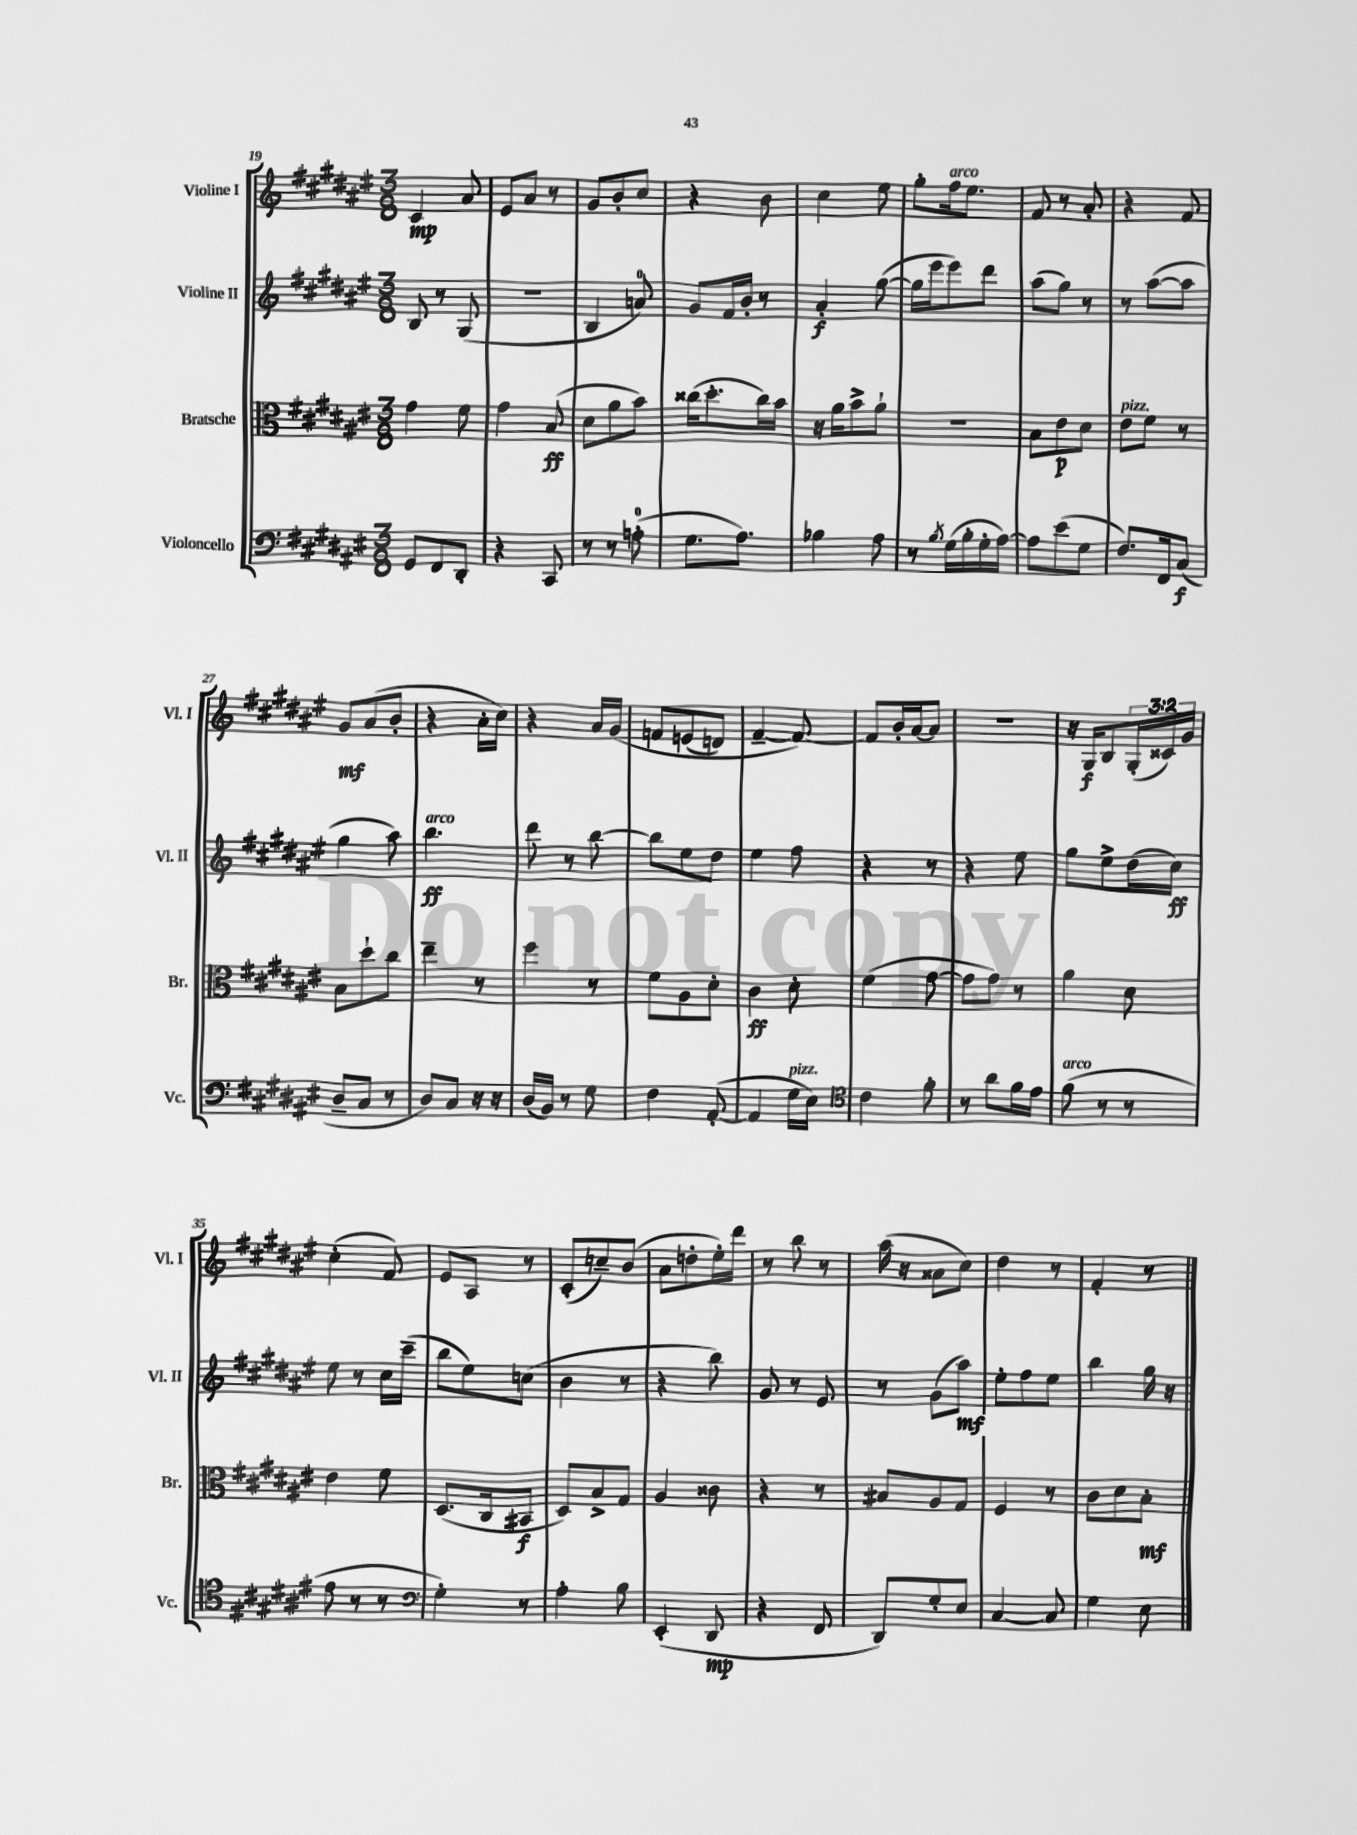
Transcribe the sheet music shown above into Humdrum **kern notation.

**kern	**kern	**kern	**kern
*staff4	*staff3	*staff2	*staff1
*clefF4	*clefC3	*clefG2	*clefG2
*k[f#c#g#d#a#e#]	*k[f#c#g#d#a#e#]	*k[f#c#g#d#a#e#]	*k[f#c#g#d#a#e#]
*M3/8	*M3/8	*M3/8	*M3/8
8GG#	4g#	8B	4c#
8FF#	.	8r	.
8DD#'	8f#	(8G#	8a#
=	=	=	=
4r	4g#	4.r	8e#
.	.	.	8a#
8CC#	(8B	.	8r
=	=	=	=
8r	8d#	4B	8g#
8r	8a#	.	8b'
(8A'	8b)	8a)	8cc#
=	=	=	=
8.G#	(16cc##	8g#	4r
.	8.dd#'	.	.
.	.	16f#	.
8.A#)	.	16b'	.
.	16cc##)	8r	8b
.	16b	.	.
=	=	=	=
4B-	16r	4a#'	4cc#
.	16a#	.	.
.	8b^	.	.
8A#	8a#`	([8gg#	8ee#
=	=	=	=
8r	4.r	16gg#]	8gg#'
.	.	16eee#	.
8qB	.	.	.
(16G#	.	8eee#)	16ff#
16B'	.	.	8.ee#
16G#'	.	8ddd#	.
[16A#)	.	.	.
=	=	=	=
8A#]	8B	(8aa#	8f#
(8e#	8e#	8gg#)	8r
8G#	8d#	8r	8a#'
=	=	=	=
8.F#)	8e#	8r	4r
.	8f#	([8aa#	.
16FF#	.	.	.
(8C#	8r	8aa#]	8f#
=	=	=	=
8D#~	8B	4gg#	8g#
8C#	8dd#`	.	(8a#
8r	8cc#	8aa#)	8b'
=	=	=	=
8D#)	4ee#~	4.bb	4r
8C#	.	.	.
16r	8r	.	16a#'
16r	.	.	16cc#)
=	=	=	=
(16D#	4ff#	8ddd#	4r
16BB)	.	.	.
8r	.	8r	.
8G#	8r	[8bb	16a#
.	.	.	&(16g#
=	=	=	=
4F#	8f#	8bb]	8f
.	8A#	8ee#	(8e
([8AA#'	8d#'	8dd#	8d)
=	=	=	=
4AA#]	4c#	4ee#	[4f#~
16G#	8d#'	8ff#	8f#_&)
16E#)	.	.	.
=	=	=	=
*clefC4	*	*	*
4c#	(4f#	4r	8f#]
.	.	.	16b'
.	.	.	[16a#
8f#'	[8g#	8r	8a#]
=	=	=	=
8r	8g#]	4r	4.r
8a#	8g#)	.	.
16f#	8r	8ee#	.
16e#	.	.	.
=	=	=	=
(8f#	4a#	8gg#	16r
.	.	.	16G#
8r	.	8ee#^	8B
8r	8d#	(16dd#	(24G#'
.	.	.	24c##)
.	.	16cc#)	.
.	.	.	24g#
=	=	=	=
8e#	4e#	8ee#	(4cc#'
8r	.	8r	.
8r	8f#	16cc#	8f#)
.	.	(16ccc#~	.
=	=	=	=
*clefF4	*	*	*
4G#')	(8.D#	8bb	8e#
.	.	8ee#)	8A#
.	16C#	.	.
8r	8BB#	(8cc	8r
=	=	=	=
4A#'	8D#)	4b	(8c#'
.	8B^	.	8cc~)
8B	8G#	8r	(8b
=	=	=	=
(4EE#'	4A#	4r	8a#
.	.	.	8dd'
8DD#	8c##	8bb)	16ee#')
.	.	.	16ddd#
=	=	=	=
4r	4r	8g#	8r
.	.	8r	8bb
8FF#	8r	8e#	8r
=	=	=	=
8DD#)	8B#	8r	(16aa#
.	.	.	16r
8G#'	8A#	(8g#	8a##
8E#	8G#	8aa#)	8cc#)
=	=	=	=
[4C#	4F#	8ee#'	4dd#
.	.	8ff#	.
8C#]	8r	8ee#	8r
=	=	=	=
4G#	8c#	4bb	4f#'
.	8d#	.	.
8E#	8B'	16gg#	8r
.	.	16r	.
==	==	==	==
*-	*-	*-	*-
